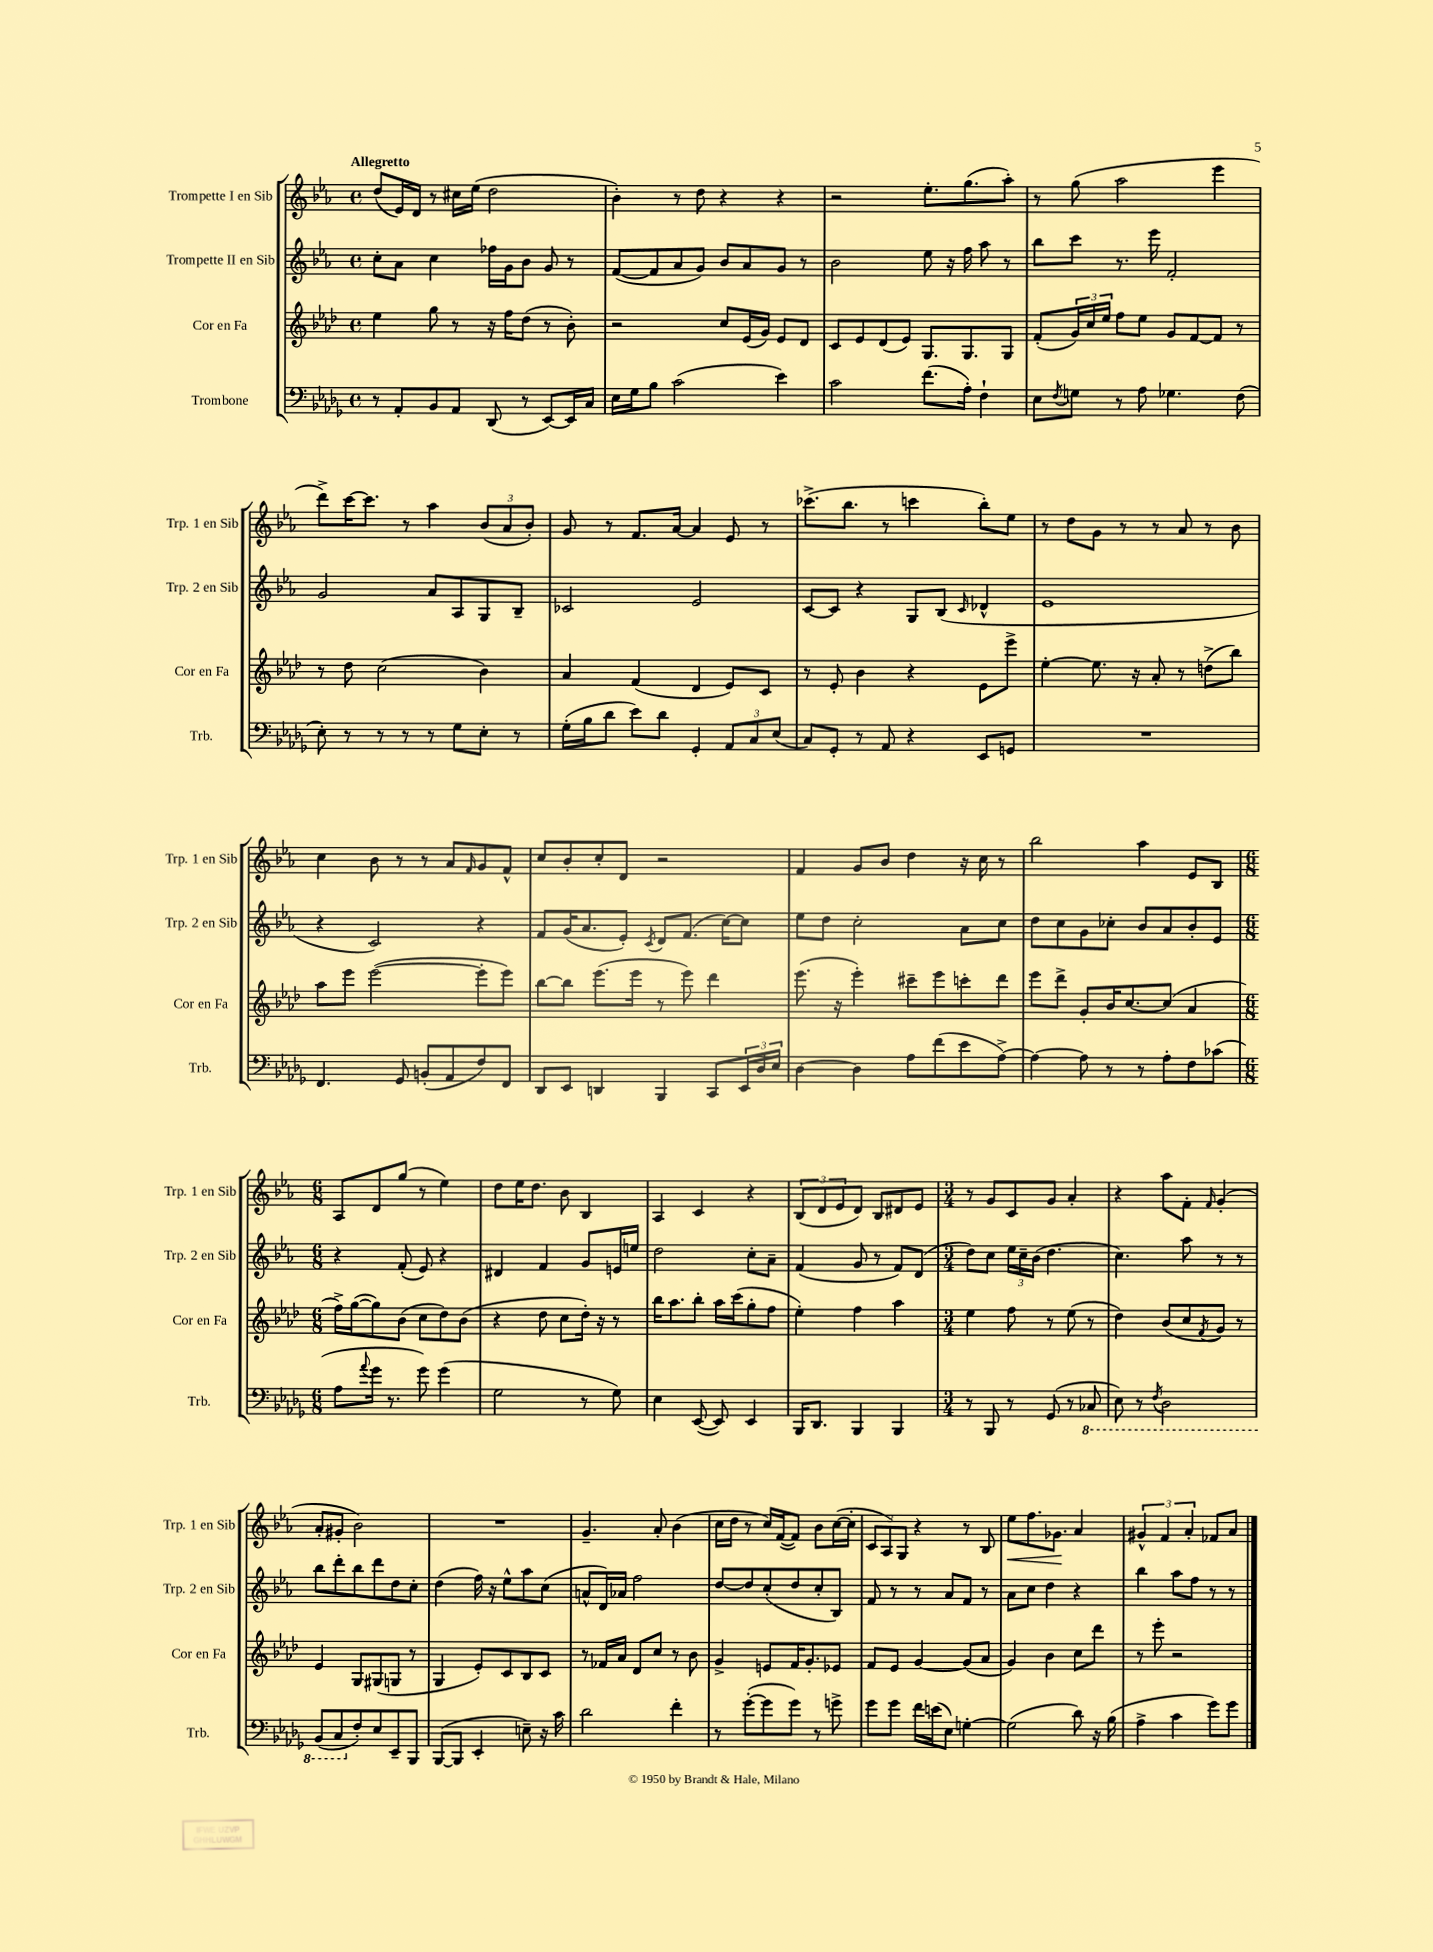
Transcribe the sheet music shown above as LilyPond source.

<<
\new StaffGroup <<
\new Staff = "s0" \with { instrumentName = "Trompette I en Sib" shortInstrumentName = "Trp. 1 en Sib" } {
    \clef treble \key ees \major \defaultTimeSignature \time 4/4 \tempo "Allegretto"
    d''8( ees'16) d'16 r8 cis''16 ees''16( d''2 |
    bes'4-.) r8 d''8 r4 r4 |
    r2 ees''8.-. g''8.( aes''8-.) |
    r8 g''8( aes''2 ees'''4 |
    d'''8->) c'''16~ c'''8. r8 aes''4 \tuplet 3/2 { bes'8( aes'8 bes'8-.) } |
    g'8 r8 f'8. aes'16~ aes'4 ees'8 r8 |
    ces'''8.->( bes''8. r8 c'''4 bes''8-.) ees''8 |
    r8 d''8 g'8 r8 r8 aes'8 r8 bes'8 |
    c''4 bes'8 r8 r8 aes'8 \grace { f'16 } g'8 f'8-^ |
    c''8 bes'8-. c''8-. d'8 r2 |
    f'4 g'8 bes'8 d''4 r16 c''16 r8 |
    bes''2 aes''4 ees'8 bes8 |
    \numericTimeSignature \time 6/8 aes8 d'8 g''8( r8 ees''4) |
    d''8 ees''16 d''8. bes'8 bes4 |
    aes4 c'4 r4 |
    \tuplet 3/2 { bes8( d'8 ees'8 } d'8) bes8 dis'8 ees'8 |
    \numericTimeSignature \time 3/4 r8 g'8 c'8 g'8 aes'4-. |
    r4 aes''8 f'8-. \grace { f'16 } g'4-.( |
    aes'8-. gis'8-. bes'2) |
    R2. |
    g'4.-- aes'8-. bes'4( |
    c''16 d''16 r8 c''16) f'16~( f'8) bes'8 c''16~( c''16-. |
    \tuplet 3/2 { c'8 aes8) g8 } r4 r8 bes8 |
    ees''8\< f''8. ges'8.\! aes'4 |
    \tuplet 3/2 { gis'4-^ f'4 aes'4-. } fes'8 aes'8 \bar "|." |
}
\new Staff = "s1" \with { instrumentName = "Trompette II en Sib" shortInstrumentName = "Trp. 2 en Sib" } {
    \clef treble \key ees \major \defaultTimeSignature \time 4/4
    c''8-. aes'8 c''4 fes''16 g'16 bes'8 g'8 r8 |
    f'8~( f'8 aes'8 g'8) bes'8 aes'8 g'8 r8 |
    bes'2 ees''8 r16 f''16 aes''8 r8 |
    bes''8 c'''8 r8. ees'''16 f'2-. |
    g'2 aes'8 aes8 g8 bes8-- |
    ces'2 ees'2 |
    c'8~ c'8 r4 g8 bes8( \grace { c'16 } des'4-^ |
    ees'1 |
    r4 c'2) r4 |
    f'8 g'16( aes'8. ees'8-.) \acciaccatura { c'8 } d'8 f'8.( c''16~) c''8 |
    ees''8 d''8 c''2-. aes'8 c''8 |
    d''8 c''8 g'8 ces''8-. bes'8 aes'8 bes'8-. ees'8 |
    \numericTimeSignature \time 6/8 r4 f'8-.( ees'8) r4 |
    dis'4 f'4 g'8 e'16 e''16 |
    d''2 c''8-. aes'8-- |
    f'4( g'8 r8 f'8) d'8( |
    \numericTimeSignature \time 3/4 d''8) c''8 \tuplet 3/2 { ees''16 c''16-- bes'16( } d''4. |
    c''4.) aes''8 r8 r8 |
    bes''8 d'''8-. bes''8 d'''8 d''8 c''8-. |
    d''4( f''16) r16 ees''8-^ aes''8 c''8( |
    a'8-^ d'16) aes'16 f''2 |
    d''8~ d''8 c''8-.( d''8 c''8-. bes8) |
    f'8 r8 r8 aes'8 f'8 r8 |
    aes'8 c''8 d''4 r4 |
    bes''4 aes''8 f''8 r8 r8 \bar "|." |
}
\new Staff = "s2" \with { instrumentName = "Cor en Fa" shortInstrumentName = "Cor en Fa" } {
    \clef treble \key aes \major \defaultTimeSignature \time 4/4
    ees''4 g''8 r8 r16 f''16 des''8( r8 bes'8-.) |
    r2 c''8 ees'16( g'16) ees'8 des'8 |
    c'8 ees'8 des'8( ees'8) g8. g8. g8 |
    f'8-.( \tuplet 3/2 { g'16) c''16 ees''16 } f''8 ees''8 g'8 f'8~ f'8 r8 |
    r8 des''8 c''2( bes'4) |
    aes'4 f'4( des'4 ees'8) c'8 |
    r8 ees'8-. bes'4 r4 ees'8 ees'''8-> |
    ees''4~-. ees''8. r16 aes'8-. r8 d''8->( bes''8) |
    aes''8 ees'''8 ees'''2~( ees'''8-. ees'''8) |
    bes''8~ bes''8 ees'''8.( ees'''16 r8 ees'''8) des'''4 |
    ees'''8.( r16 ees'''4-.) cis'''8-- ees'''8 c'''8-. des'''8 |
    ees'''8 des'''8-> g'8-. bes'16 c''8.~ c''8( aes'4 |
    \numericTimeSignature \time 6/8 f''16->) g''16~( g''8) bes'8( c''8 des''8) bes'8( |
    r4 des''8 c''8 des''16-.) r16 r8 |
    bes''16 aes''8. bes''8-. aes''16 c'''16( g''8-. f''8 |
    ees''4-.) f''4 aes''4 |
    \numericTimeSignature \time 3/4 ees''4 f''8 r8 ees''8( r8 |
    des''4) bes'8( c''8 \acciaccatura { f'8 } g'8) r8 |
    ees'4 g8 gis8( g8 r8 |
    g4 ees'8-.) c'8 bes8 c'8 |
    r8 fes'16 aes'16 des'8 c''8 r8 bes'8 |
    g'4-> e'8 f'16 g'8.-. ees'8 |
    f'8 ees'8 g'4~ g'8( aes'8 |
    g'4) bes'4 c''8 des'''8 |
    r8 ees'''8-. r2 \bar "|." |
}
\new Staff = "s3" \with { instrumentName = "Trombone" shortInstrumentName = "Trb." } {
    \clef bass \key des \major \defaultTimeSignature \time 4/4
    r8 aes,8-. bes,8 aes,8 des,8( r8 ees,8~) ees,16 c16 |
    ees16 ges16 bes8 c'2( ees'4) |
    c'2 f'8.( aes16-.) f4-! |
    ees8 \acciaccatura { f8 } g8 r8 aes8 ges4. f8( |
    ees8-.) r8 r8 r8 r8 ges8 ees8-. r8 |
    ges16-.( bes16 des'8 ees'8) des'8 ges,4-. \tuplet 3/2 { aes,8 c8 ees8( } |
    c8) ges,8-. r8 aes,8 r4 ees,8 g,8 |
    R1 |
    f,4. ges,8 b,8-.( aes,8 f8) f,8 |
    des,8 ees,8 d,4 bes,,4 c,8 \tuplet 3/2 { ees,16 des16 ees16 } |
    des4~ des4 aes8 f'8( ees'8 aes8~->) |
    aes4~ aes8 r8 r8 aes8-. f8 ces'8( |
    \numericTimeSignature \time 6/8 aes8 \appoggiatura { aes'8 } ges'16 r8. ges'8) ges'4( |
    ges2 r8 ges8) |
    ees4 ees,8~( ees,8) ees,4 |
    bes,,16 des,8. bes,,4 bes,,4 |
    \numericTimeSignature \time 3/4 r8 bes,,8 r8 ges,8( r8 \ottava #-1 ces,8 |
    ees,8) r8 \acciaccatura { f,8 } des,2 |
    bes,,8( c,8 \ottava #0 f8-.) ees8 ees,8-- bes,,8 |
    bes,,8~( bes,,8 ees,4-. e8--) r16 c'16 |
    des'2 f'4-. |
    r8 ges'8~-.( ges'8 ges'8) r8 g'8-> |
    ges'8 ges'8 f'16 e'16( ees8) g4~-. |
    g2( des'8) r16 bes16( |
    aes4-> c'4 ges'8) ges'8 \bar "|." |
}
>>
>>
\layout { \context { \Score \remove "Bar_number_engraver" } }
